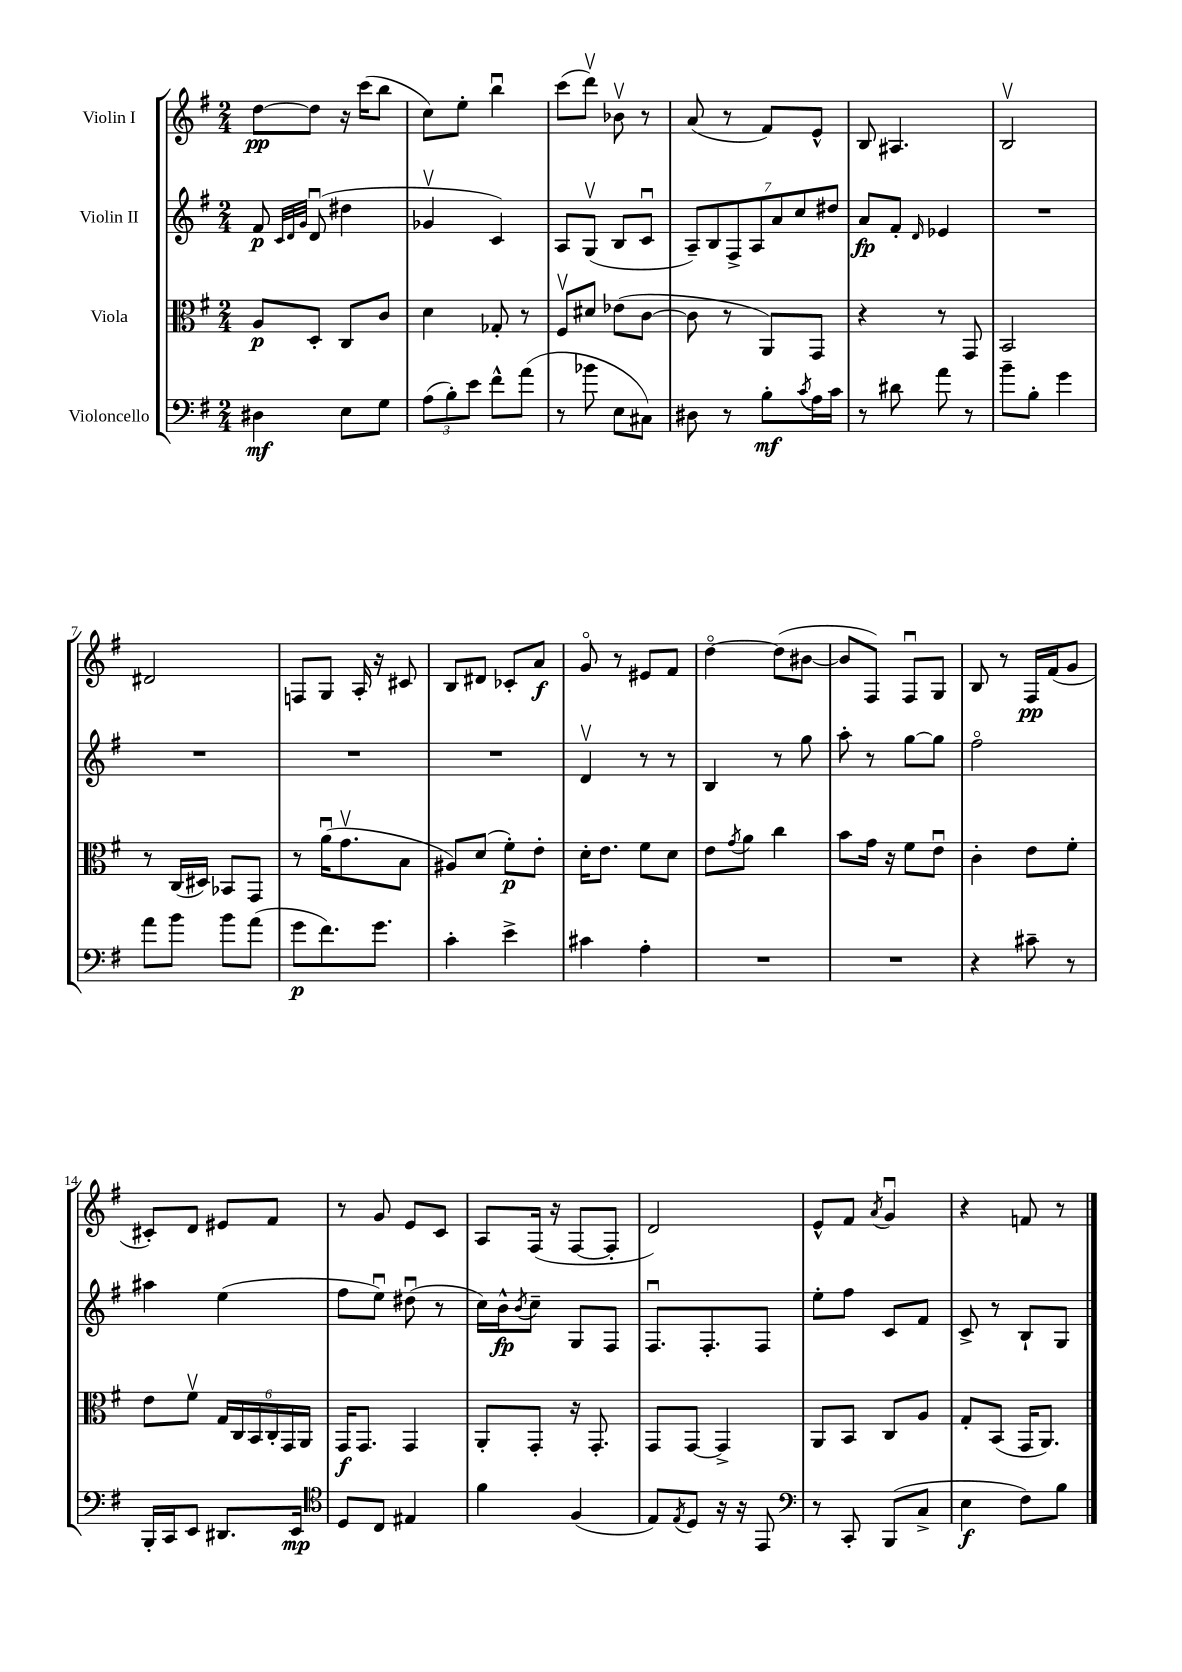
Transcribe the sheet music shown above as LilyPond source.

<<
\new StaffGroup <<
\new Staff = "s0" \with { instrumentName = "Violin I" } {
    \clef treble \key g \major \numericTimeSignature \time 2/4
    d''8~\pp d''8 r16 c'''16( b''8 |
    c''8) e''8-. b''4\downbow |
    c'''8( d'''8\upbow) bes'8\upbow r8 |
    a'8( r8 fis'8) e'8-^ |
    b8 ais4. |
    b2\upbow |
    dis'2 |
    f8 g8 a16-. r16 cis'8 |
    b8 dis'8 ces'8-. a'8\f |
    g'8\flageolet r8 eis'8 fis'8 |
    d''4~\flageolet d''8( bis'8~ |
    bis'8 fis8) fis8\downbow g8 |
    b8 r8 fis16\pp fis'16( g'8 |
    cis'8-.) d'8 eis'8 fis'8 |
    r8 g'8 e'8 c'8 |
    a8 fis16( r16 fis8~ fis8-. |
    d'2) |
    e'8-^ fis'8 \acciaccatura { a'8 } g'4\downbow |
    r4 f'8 r8 \bar "|." |
}
\new Staff = "s1" \with { instrumentName = "Violin II" } {
    \clef treble \key g \major \numericTimeSignature \time 2/4
    fis'8\p \grace { c'32 d'32 g'32 } d'8\downbow( dis''4 |
    ges'4\upbow c'4) |
    a8 g8\upbow( b8 c'8\downbow |
    \tuplet 7/4 { a8--) b8 fis8-> a8 a'8 c''8 dis''8 } |
    a'8\fp fis'8-. \grace { d'16 } ees'4 |
    R2 |
    R2 |
    R2 |
    R2 |
    d'4\upbow r8 r8 |
    b4 r8 g''8 |
    a''8-. r8 g''8~ g''8 |
    fis''2\flageolet |
    ais''4 e''4( |
    fis''8 e''8\downbow) dis''8\downbow( r8 |
    c''16) b'16-^\fp \acciaccatura { b'8 } c''8-- g8 fis8 |
    fis8.\downbow fis8.-. fis8 |
    e''8-. fis''8 c'8 fis'8 |
    c'8-> r8 b8-! g8 \bar "|." |
}
\new Staff = "s2" \with { instrumentName = "Viola" } {
    \clef alto \key g \major \numericTimeSignature \time 2/4
    a8\p d8-. c8 c'8 |
    d'4 ges8-. r8 |
    fis8\upbow dis'8 ees'8( c'8~ |
    c'8 r8 a,8) g,8 |
    r4 r8 g,8 |
    b,2 |
    r8 c16( dis16) bes,8 g,8 |
    r8 a'16\downbow( g'8.\upbow b8 |
    ais8) d'8( fis'8-.\p) e'8-. |
    d'16-. e'8. fis'8 d'8 |
    e'8 \acciaccatura { g'8 } a'8 c''4 |
    b'8 g'16 r16 fis'8 e'8\downbow |
    c'4-. e'8 fis'8-. |
    e'8 fis'8\upbow \tuplet 6/4 { g16 c16 b,16 c16-. g,16 a,16 } |
    g,16\f g,8. g,4 |
    a,8-. g,8-. r16 g,8.-. |
    g,8 g,8~ g,4-> |
    a,8 b,8 c8 a8 |
    g8-. b,8( g,16 a,8.) \bar "|." |
}
\new Staff = "s3" \with { instrumentName = "Violoncello" } {
    \clef bass \key g \major \numericTimeSignature \time 2/4
    dis4\mf e8 g8 |
    \tuplet 3/2 { a8( b8-.) e'8 } fis'8-^ a'8( |
    r8 bes'8 e8 cis8) |
    dis8 r8 b8-.\mf \acciaccatura { c'8 } a16 c'16 |
    r8 dis'8 a'8 r8 |
    b'8-- b8-. g'4 |
    a'8 b'8 b'8 a'8( |
    g'8\p fis'8.) g'8. |
    c'4-. e'4-> |
    cis'4 a4-. |
    R2 |
    R2 |
    r4 cis'8-- r8 |
    b,,16-. c,16 e,8 dis,8. e,16\mp |
    \clef tenor d8 c8 eis4 |
    fis'4 fis4( |
    e8) \acciaccatura { e8 } d8 r16 r16 e,8 |
    \clef bass r8 c,8-. b,,8( c8-> |
    e4\f fis8) b8 \bar "|." |
}
>>
>>
